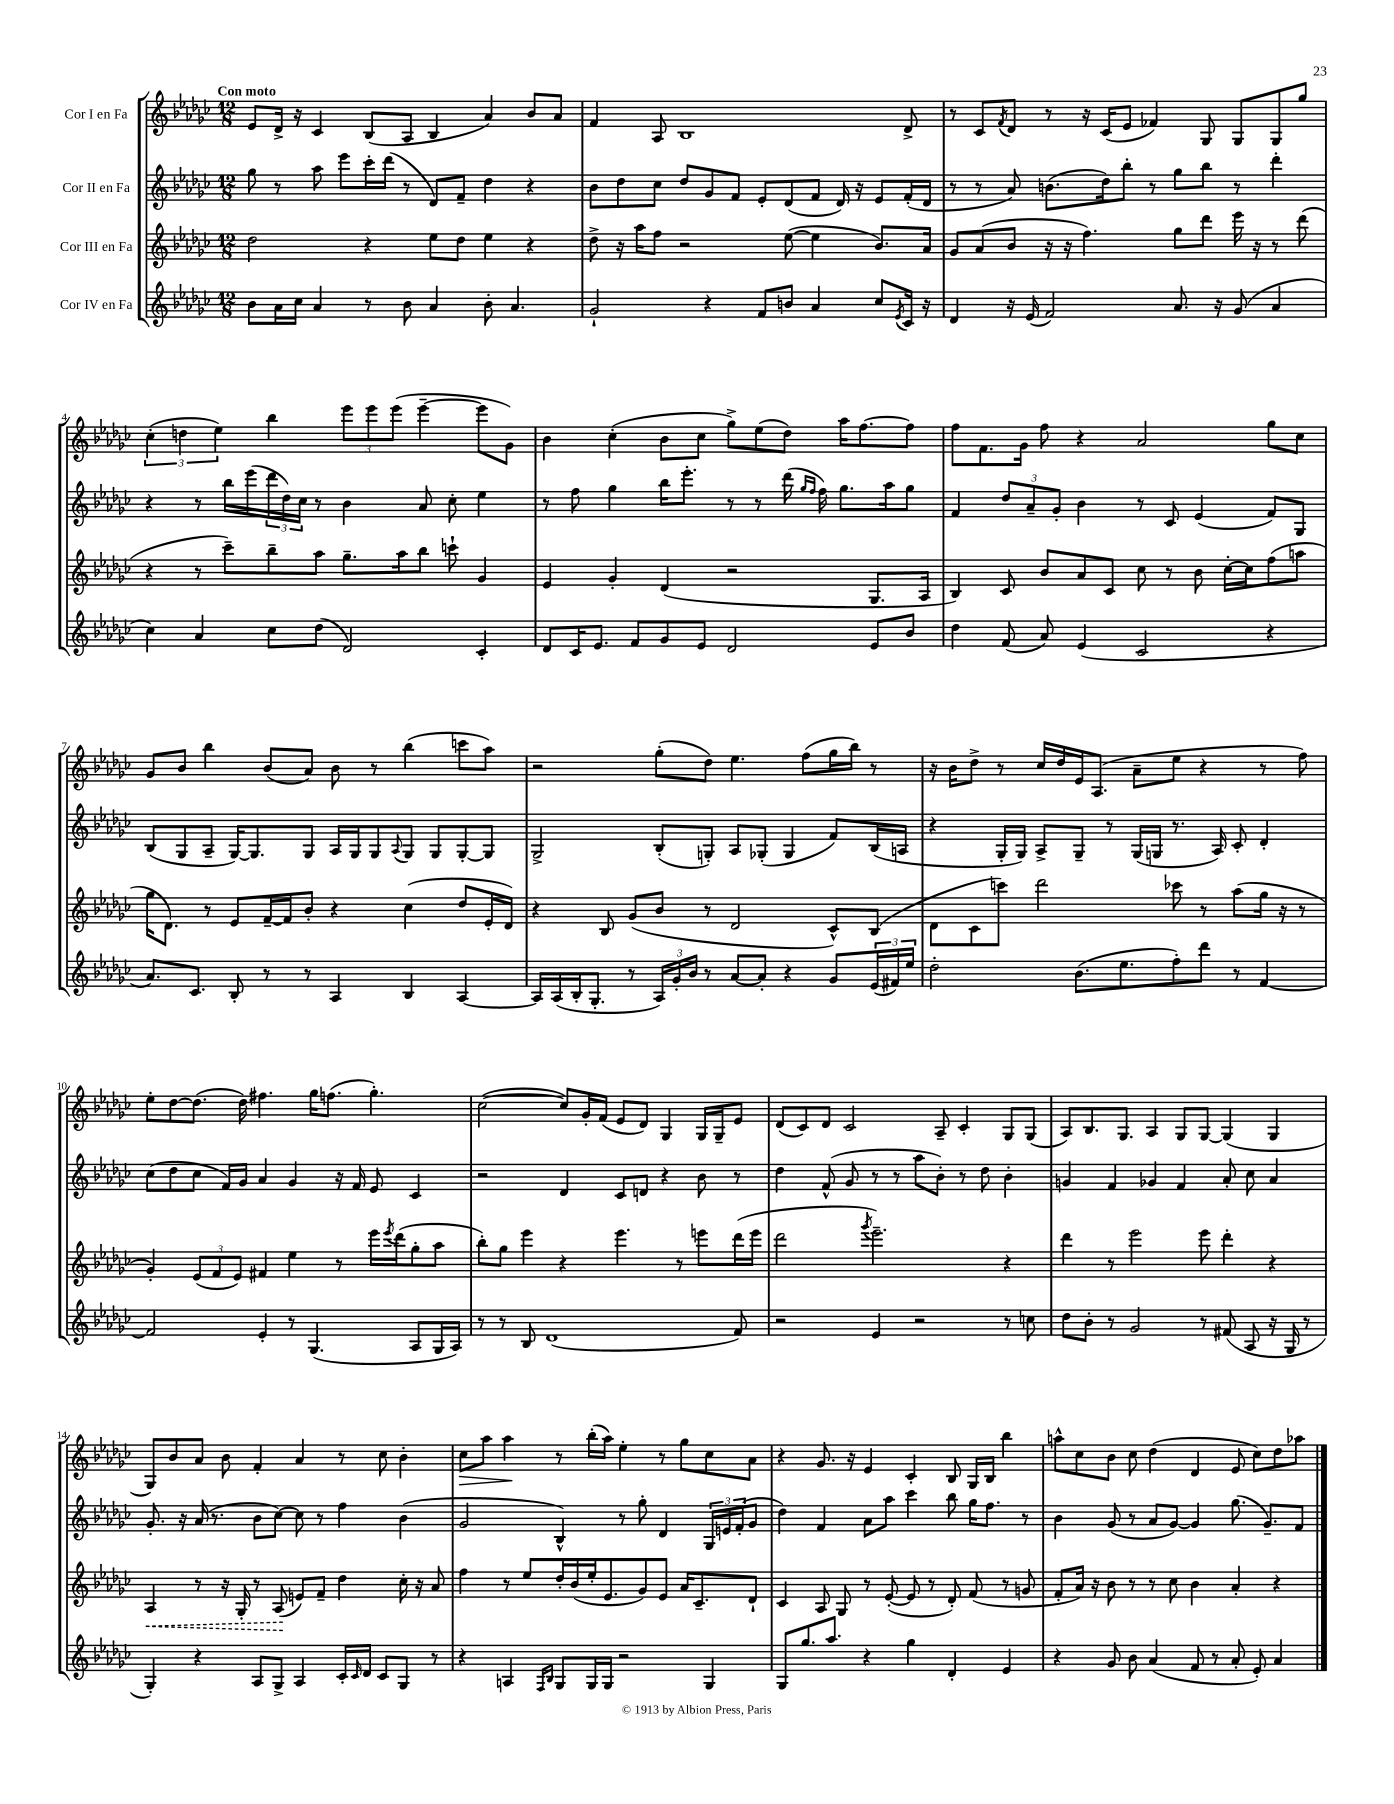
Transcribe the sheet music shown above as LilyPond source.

<<
\new StaffGroup <<
\new Staff = "s0" \with { instrumentName = "Cor I en Fa" } {
    \clef treble \key ges \major \numericTimeSignature \time 12/8 \tempo "Con moto"
    ees'8 des'16-> r16 ces'4 bes8( aes8 bes4 aes'4) bes'8 aes'8 |
    f'4 aes8 bes1 des'8-> |
    r8 ces'8 \acciaccatura { f'8 } des'8 r8 r16 ces'16( ees'8 fes'4) ges8 ges8 ges8 ges''8 |
    \tuplet 3/2 { ces''4-.( d''4 ees''4) } bes''4 \tuplet 3/2 { ees'''8 ees'''8 ees'''8( } ees'''4~-- ees'''8 ges'8) |
    bes'4 ces''4-.( bes'8 ces''8 ges''8->) ees''8( des''8) aes''16 f''8.~ f''8 |
    f''8 f'8. ges'16 f''8 r4 aes'2 ges''8 ces''8 |
    ges'8 bes'8 bes''4 bes'8( aes'8) bes'8 r8 bes''4( c'''8 aes''8) |
    r2 ges''8-.( des''8) ees''4. f''8( ges''16 bes''16) r8 |
    r16 bes'16 des''8-> r8 ces''16 des''16 ees'16 aes8.( aes'8-- ees''8 r4 r8 f''8) |
    ees''8-. des''8~ des''8.( des''16) fis''4. ges''16 f''8.( ges''4.-.) |
    ces''2~( ces''8) ges'16-. f'16( ees'8 des'8) ges4 ges16 ges16-- ees'8 |
    des'8( ces'8) des'8 ces'2 aes8-- ces'4-. ges8 ges8( |
    aes8) bes8. ges8. aes4 ges8 ges8~ ges4( ges4 |
    ges8) bes'8 aes'8 bes'8 f'4-. aes'4 r8 ces''8 bes'4-. |
    ces''8\> aes''8 aes''4\! r8 bes''16-.( aes''16) ees''4-. r8 ges''8 ces''8 aes'8 |
    r4 ges'8. r16 ees'4 ces'4-. bes8 ges16 bes16 bes''4 |
    a''8-^ ces''8 bes'8 ces''8 des''4( des'4 ees'8 ces''8) des''8 aes''8 \bar "|." |
}
\new Staff = "s1" \with { instrumentName = "Cor II en Fa" } {
    \clef treble \key ges \major \numericTimeSignature \time 12/8
    ges''8 r8 aes''8 ees'''8 ces'''16-. des'''16( r8 des'8) f'8-- des''4 r4 |
    bes'8 des''8 ces''8 des''8 ges'8 f'8 ees'8-. des'8( f'8 des'16) r16 ees'8 f'16-.( des'16 |
    r8 r8 aes'8) b'8.( des''16) bes''8-. r8 ges''8 bes''8 r8 des'''4-. |
    r4 r8 bes''16 ees'''16( \tuplet 3/2 { des'''16 des''16) ces''16 } r8 bes'4 aes'8 ces''8-. ees''4 |
    r8 f''8 ges''4 bes''16 ees'''8.-. r8 r8 des'''16( \grace { ges''16 f''16 } f''16) ges''8. aes''16 ges''8 |
    f'4 \tuplet 3/2 { des''8 aes'8-- ges'8-. } bes'4 r8 ces'8 ees'4( f'8) ges8 |
    bes8( ges8 aes8-- ges16~) ges8. ges8 aes16 ges16 ges8 \appoggiatura { aes8 } ges8 ges8 ges8~-. ges8 |
    ges2-> bes8-.( g8-.) aes8 ges8-.( ges4 f'8) bes16( a16 |
    r4 ges16-. ges16) aes8-> ges8-- r8 ges16( g16 r8. aes16) ces'8-. des'4-. |
    ces''8( des''8 ces''8 f'16) ges'16 aes'4 ges'4 r16 f'16 ees'8 ces'4 |
    r2 des'4 ces'8 d'8 r4 bes'8 r8 |
    des''4 f'8-^( ges'8 r8 r8 aes''8 bes'8-.) r8 des''8 bes'4-. |
    g'4 f'4 ges'4 f'4 aes'8-. ces''8 aes'4 |
    ges'8.-. r16 aes'16( r8. bes'8 ces''8~) ces''8 r8 f''4 bes'4( |
    ges'2 bes4-^) r8 ges''8-. des'4 \tuplet 3/2 { ges16 e'16 f'16-.( } ges'8 |
    des''4) f'4 aes'8 aes''8 ces'''4 bes''8 ges''16 f''8. r8 |
    bes'4 ges'8( r8 aes'8 ges'8~) ges'4 ges''8.( ges'8.--) f'8 \bar "|." |
}
\new Staff = "s2" \with { instrumentName = "Cor III en Fa" } {
    \clef treble \key ges \major \numericTimeSignature \time 12/8
    des''2 r4 ees''8 des''8 ees''4 r4 |
    des''8-> r16 aes''16 f''8 r2 ees''8~( ees''4 bes'8.) aes'16 |
    ges'8 aes'8( bes'8 r16 r16 f''4.) ges''8 des'''8 ees'''16 r16 r8 des'''8( |
    r4 r8 ces'''8--) bes''8-- aes''8 ges''8.-- aes''16 bes''8 c'''8-! ges'4 |
    ees'4 ges'4-. des'4( r2 ges8. aes16 |
    bes4) ces'8 bes'8 aes'8 ces'8 ces''8 r8 bes'8 ces''16~-. ces''16 f''8( a''8 |
    ges''16 des'8.) r8 ees'8 f'16~-- f'16 bes'8-. r4 ces''4( des''8 ees'16-. des'16) |
    r4 bes8 ges'8( bes'8 r8 des'2 ces'8-^) bes8( |
    des'8 ces'8 c'''8) des'''2 ces'''8 r8 aes''8( ges''16 r16 r8 |
    ges'4-.) \tuplet 3/2 { ees'8( f'8 ees'8) } fis'4 ees''4 r8 ees'''16 \acciaccatura { ees'''8 } des'''16( ges''8-. aes''8 |
    bes''8-.) ges''8 ees'''4 r4 ees'''4. r8 e'''8 des'''16( e'''16 |
    des'''2 \acciaccatura { ges'''8 } ees'''2.--) r4 |
    des'''4 r8 ees'''2 ees'''8 des'''4-. r4 |
    \once \override Hairpin.style = #'dashed-line aes4\< r8 r16 ges16-. r8 aes8\!( e'8) f'8-- des''4 ces''16-. r16 aes'8 |
    f''4 r8 ees''8 des''16-. bes'16( ees''16-. ees'8. ges'8) ees'8 aes'16 ces'8.-- des'8-! |
    ces'4 aes8 ges8 r8 ees'8~-.( ees'8 r8 des'8-.) f'8( r8 g'8 |
    f'8-. aes'16) r16 bes'8 r8 r8 ces''8 bes'4 aes'4-. r4 \bar "|." |
}
\new Staff = "s3" \with { instrumentName = "Cor IV en Fa" } {
    \clef treble \key ges \major \numericTimeSignature \time 12/8
    bes'8 aes'16 ces''16 aes'4 r8 bes'8 aes'4 bes'8-. aes'4. |
    ges'2-! r4 f'8 b'8 aes'4 ces''8 \acciaccatura { ees'8 } ces'16 r16 |
    des'4 r16 ees'16( f'2) aes'8. r16 ges'8( aes'4 |
    ces''4) aes'4 ces''8 des''8( des'2) ces'4-. |
    des'8 ces'16 ees'8. f'8 ges'8 ees'8 des'2 ees'8 bes'8 |
    des''4 f'8( aes'8) ees'4( ces'2 r4 |
    aes'8.) ces'8. bes8-. r8 r8 aes4 bes4 aes4~ |
    aes16 aes16( bes16-. ges8.-. r8 \tuplet 3/2 { aes16) ges'16-. bes'16 } r8 aes'8~ aes'8-. r4 ges'8 \tuplet 3/2 { ees'16( fis'16) ees''16 } |
    des''2-. bes'8.( ees''8. f''8-.) des'''8 r8 f'4~ |
    f'2 ees'4-. r8 ges4.( aes8 ges16 aes16) |
    r8 r8 bes8 des'1( f'8) |
    r2 ees'4 r2 r8 c''8 |
    des''8 bes'8-. r8 ges'2 r8 fis'8( aes8 r16 ges16 r8 |
    ges4-.) r4 aes8 ges8-> aes4 ces'16-. \grace { ces'16 } des'16 ces'8 ges8 r8 |
    r4 a4 \grace { f16 bes16 } ges8 ges16 ges16 r2 ges4 |
    ges8 ges''8. aes''8. r4 ges''4 des'4-. ees'4 |
    r4 ges'8 bes'8 aes'4( f'8 r8 aes'8-. ees'8-.) aes'4 \bar "|." |
}
>>
>>
